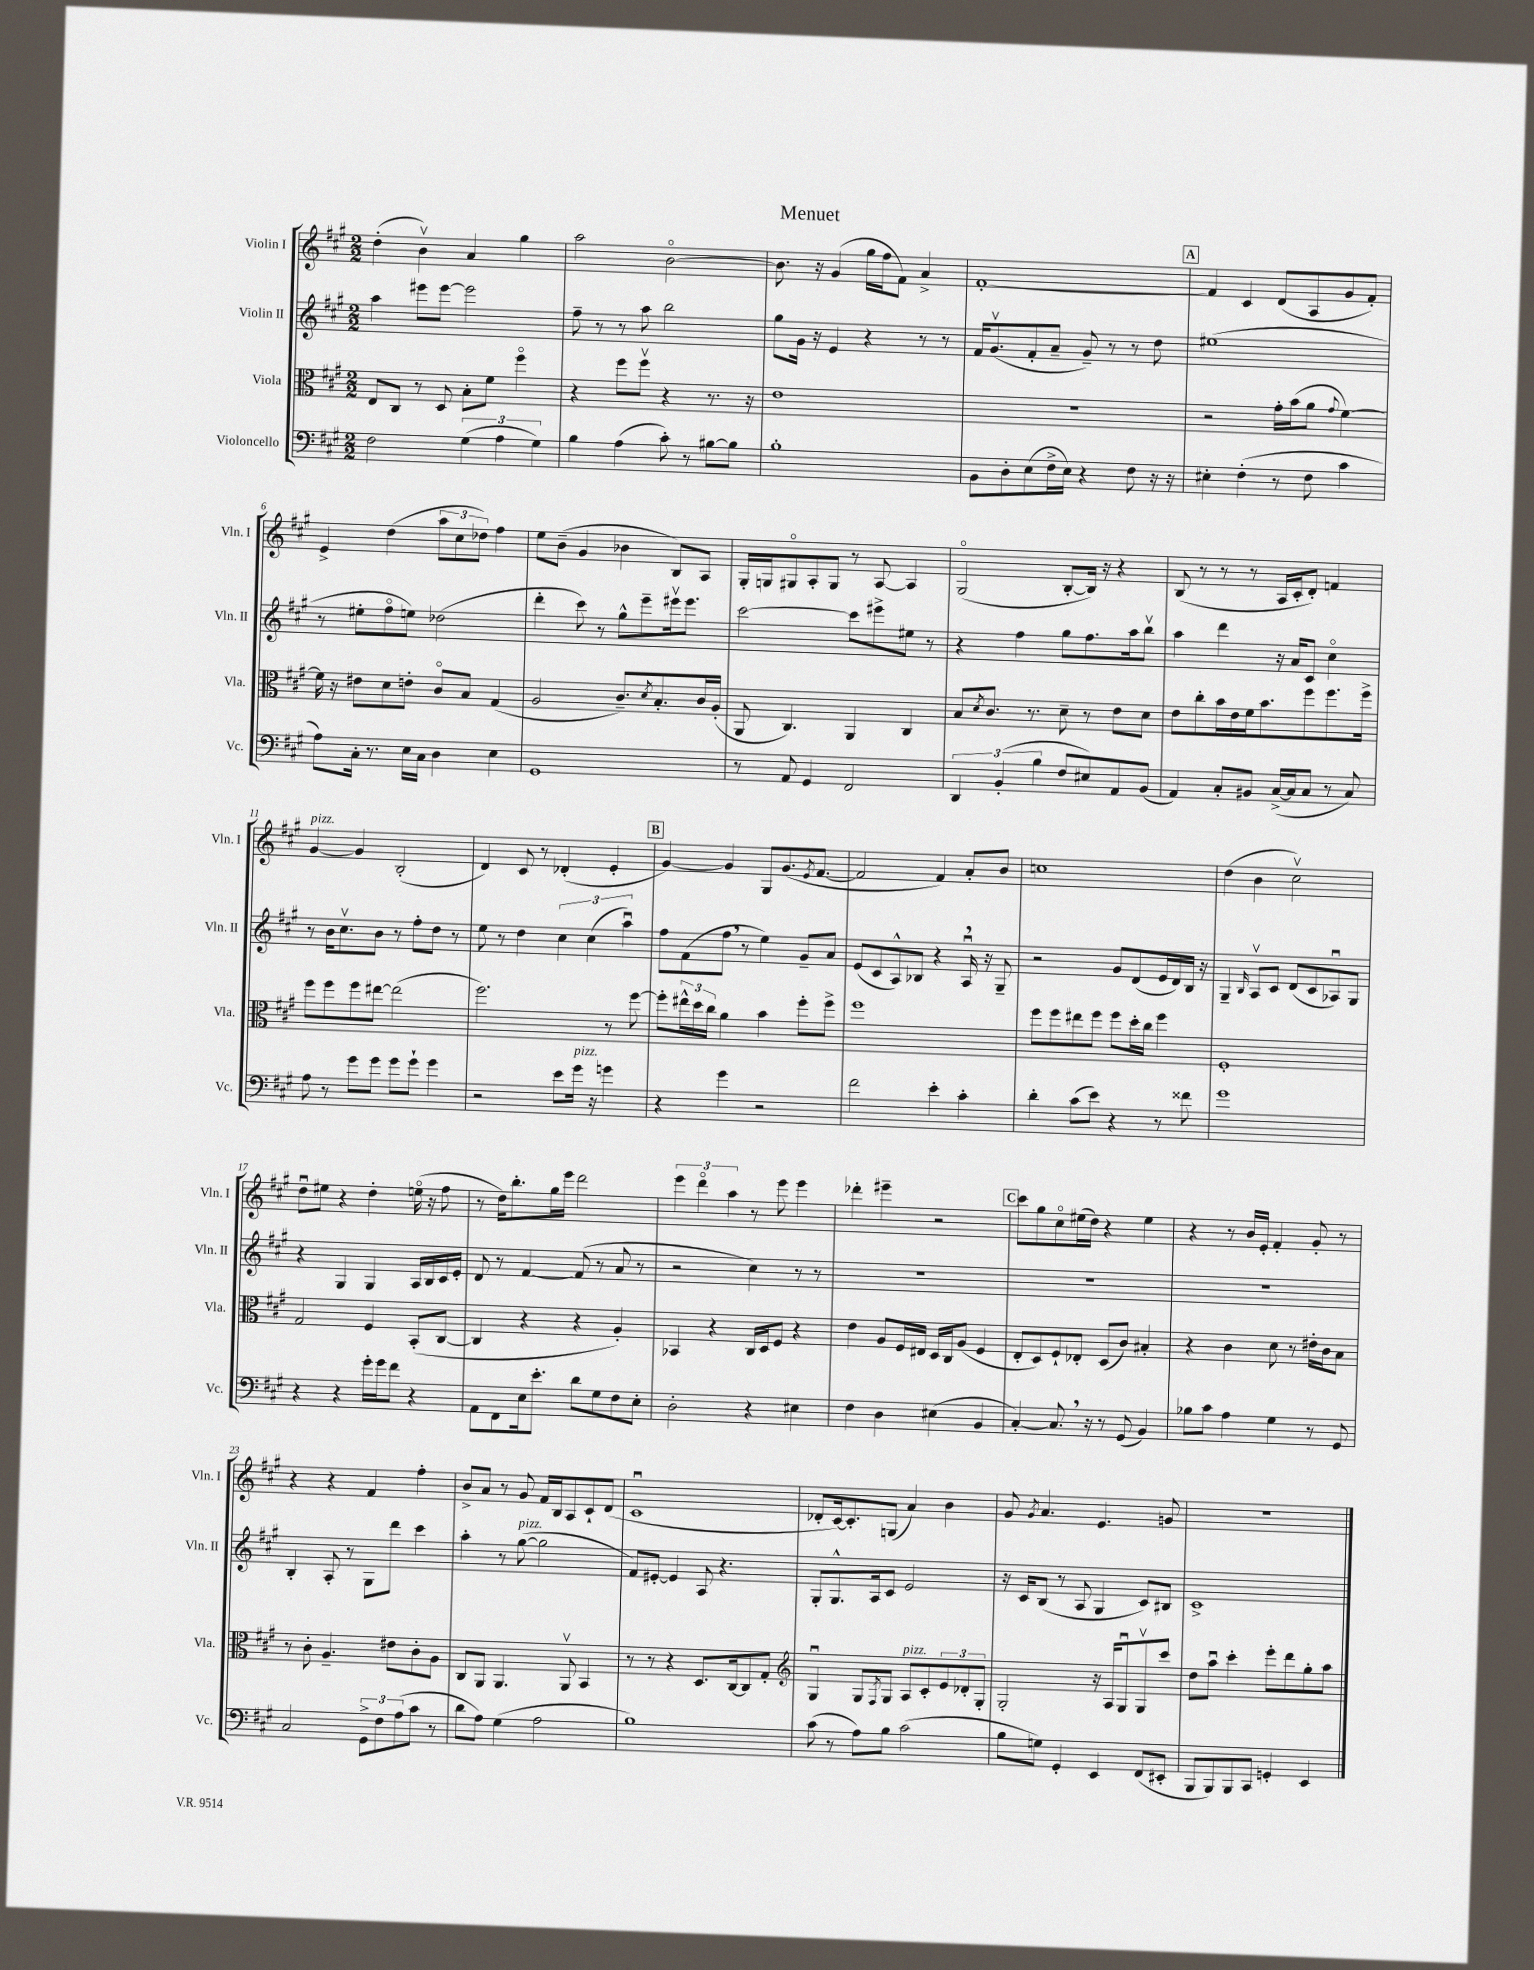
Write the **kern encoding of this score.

**kern	**kern	**kern	**kern
*staff4	*staff3	*staff2	*staff1
*clefF4	*clefC3	*clefG2	*clefG2
*k[f#c#g#]	*k[f#c#g#]	*k[f#c#g#]	*k[f#c#g#]
*M2/2	*M2/2	*M2/2	*M2/2
2F#	8E	4aa	(4dd'
.	8C#	.	.
.	8r	8eee#	4bv)
.	8D	[8eee#	.
(6G#	8B'	2eee#]	4a
.	8f#	.	.
6A	.	.	.
.	4ff#o	.	4gg#
6G#)	.	.	.
=	=	=	=
4B	4r	8ff#~	2aa
.	.	8r	.
(4A	8ff#	8r	.
.	8ff#v	8aa	.
8c#')	4r	2bb	[2bo
8r	.	.	.
[8B#	8.r	.	.
8B#]	.	.	.
.	16r	.	.
=	=	=	=
1B'	1e	8gg#	8.b]
.	.	16g#	.
.	.	16r	16r
.	.	4e	(4g#
.	.	4r	16gg#
.	.	.	16ff#
.	.	.	8f#)
.	.	8r	4a^
.	.	8r	.
=	=	=	=
8BB	1r	16f#	[1f#'
.	.	(8.g#v	.
8D'	.	.	.
(8E	.	8f#'	.
16F#^	.	8a~	.
16E)	.	.	.
4r	.	8g#~)	.
.	.	8r	.
8F#	.	8r	.
16r	.	8dd	.
16r	.	.	.
=	=	=	=
4E#'	2r	(1ee#	4f#]
(4F#'	.	.	4c#
8r	16g#'	.	(8d
.	(16b	.	.
8F#	8a	.	8A
.	8qqg#	.	.
4c#	[4f#)	.	8g#
.	.	.	8f#')
=	=	=	=
8A)	16f#]	8r	4e^
.	16r	.	.
16C#'	8e#	8ee#'	.
8.r	.	.	.
.	8d	8ff#o	(4dd
16E	8e'	8ee)	.
16C#	.	.	.
4D	8c#o	(2dd-	12aa
.	.	.	12cc#
.	8B	.	.
.	.	.	12dd-)
4E	(4G#	.	4ff#
=	=	=	=
1GG#	2A	4ddd'	8ee
.	.	.	(8b~
.	.	8ccc#)	4g#
.	.	8r	.
.	8.c#~)	8gg#^^	4b-
.	.	8eee~	.
.	8qd	.	.
.	8.B'	.	.
.	.	16eee#v	8B)
.	.	8.eee#	.
.	16c#	.	8A
.	(16A'	.	.
=	=	=	=
8r	8AA	[2ccc#	16G#'
.	.	.	16G
8AA	4.C#)	.	8G#o
4GG#	.	.	8A'
.	.	.	8G#
2FF#	4AA	8ccc#]	8r
.	.	8eee#^	[8A
.	4C#	8ee#	4A]
.	.	8r	.
=	=	=	=
6DD	8B	4r	(2G#o
.	8qd	.	.
.	8.c#	.	.
(6BB'	.	.	.
.	.	4ff#	.
.	8.r	.	.
6B	.	.	.
8F#	8d~	8gg#	[8B'
8E#)	8r	8.ff#	16B])
.	.	.	16r
8AA	8e	.	4r
.	.	16aa	.
(8BB	8d	8bbv	.
=	=	=	=
4AA)	8e	4aa	(8B
.	8cc#'	.	8r
8C#'	16b	4ddd	8r
.	16e	.	.
8BB#	16f#	.	8r
.	8.b	.	.
([16C#^	.	16r	16A
16C#]	.	16a	16c#'
8C#	8ff#	8c#	8d')
8r	8.ff#	4cc#o	4f
8C#)	.	.	.
.	16ff#^	.	.
=	=	=	=
8A	8ff#	8r	[4g#
8r	8ff#	16b	.
.	.	8.cc#v	.
8g#	8ff#	.	4g#]
8g#	[8ee#	8b	.
8g#	(2ee#]	8r	(2B'
8g#`	.	8ff#'	.
4g#	.	8dd	.
.	.	8r	.
=	=	=	=
2r	2.ff#)	8ee	4d)
.	.	8r	.
.	.	4dd	8c#
.	.	.	8r
8e	.	6cc#	(4d-'
16g#	.	.	.
.	.	(6cc#	.
16r	.	.	.
4g	8r	.	4e'
.	.	6aau)	.
.	[8ff#	.	.
=	=	=	=
4r	8ff#']	8ff#	[4g#)
.	24ee#^^	(8f#	.
.	24dd	.	.
.	24cc#	.	.
4g#	4a	8ff#	4g#]
.	.	8r	.
2r	4b	4ee)	8G#
.	.	.	(8.g#
.	8ff#'	8g#~	.
.	.	.	8qe
.	.	.	[8.f#
.	8ff#^	8a	.
=	=	=	=
2f#	1ff#	(8e	2f#]
.	.	8c#	.
.	.	8A^^)	.
.	.	8B-	.
4e'	.	4r	4f#)
4c#'	.	16Au	8a'
.	.	16r	.
.	.	8G#~	8b
=	=	=	=
4d'	8ff#	2r	1cc
.	8ff#	.	.
(8c#	8ee#	.	.
8e)	8ff#	.	.
4r	8ff#	8g#	.
.	16dd'	(8d	.
.	16cc#	.	.
8r	4ff#	16e	.
.	.	16d)	.
8f##	.	16B	.
.	.	16r	.
=	=	=	=
1g#	1F#'	4G#~	(4dd
.	.	16qqB	.
.	.	8Av	4b
.	.	8c#	.
.	.	(8d	2cc#v)
.	.	8c#	.
.	.	8A-u)	.
.	.	8G#	.
=	=	=	=
4r	2G#	4r	8ddu
.	.	.	8ee#
4r	.	4G#	4r
16g#'	4F#	4G#	4dd'
16g#	.	.	.
8f#	.	.	.
4r	(8BB'	16A	(16eeo
.	.	16B	16r
.	[8C#	16c#	8ff#
.	.	16e'	.
=	=	=	=
8AA	4C#]	8d	8r
8FF#	.	8r	16dd)
.	.	.	8.bb'
16E	4r	[4f#	.
8.e'	.	.	.
.	.	.	16gg#
.	.	.	16eee
8d	4r	(8f#]	2ddd
8G#	.	8r	.
8F#	4A')	8a	.
8E'	.	8r	.
=	=	=	=
2D'	4BB-	2r	6eee
.	.	.	6dddo
.	4r	.	.
.	.	.	6aa
4r	16C#	4cc#)	8r
.	16D	.	.
.	8F#	.	8eee
4E#	4r	8r	4eee
.	.	8r	.
=	=	=	=
4F#	4e	1r	4ddd-'
4D	8A	.	4eee#~
.	16F#	.	.
.	16E#	.	.
(4E#	16D	.	2r
.	16C#	.	.
.	(8A	.	.
4BB	4F#	.	.
=	=	=	=
[4C#')	8E'	1r	8ccc#
.	8D)	.	8gg#
8.C#]	8F#`	.	8cc#o
.	8E-'	.	(16ee#
16r	.	.	16dd)
8r	(8D	.	4r
(8GG#	8c#)	.	.
4BB)	4B#'	.	4ee#
=	=	=	=
8B-	4r	1r	4r
8c#	.	.	.
4A	4c#	.	8r
.	.	.	16b
.	.	.	16e'
4G#	8d	.	4f#'
.	8r	.	.
8r	16e#'	.	8g#'
.	16c#	.	.
8GG#	8B	.	8r
=	=	=	=
2C#	8r	4B'	4r
.	8c#'	.	.
.	4.A~	8A'	4r
.	.	8r	.
12GG#^	.	8G#	4f#
12F#	.	.	.
.	8e#	8ddd	.
(12A	.	.	.
8c#	8c#'	4ccc#	4ff#'
8r	8A	.	.
=	=	=	=
8d	8C#	4aa'	8b^
8A)	8AA	.	8a
(4G#	4.AA	8r	8r
.	.	([8gg#	8g#
2A	.	2gg#]	16f#
.	.	.	16B
.	8AAv	.	8A
.	4BB	.	8c#`
.	.	.	(8d
=	=	=	=
1B)	8r	8f#)	1c#u
.	8r	[8e#'	.
.	4r	4e#]	.
.	8.D	8A	.
.	.	4.r	.
.	[16C#	.	.
.	8C#]	.	.
.	8G#'	.	.
=	=	=	=
*	*clefG2	*	*
(8c#	4G#u	8G#'	8d-'
8r	.	8.G#^^	[16c#)
.	.	.	8.c#']
8A)	8G#	.	.
.	.	16A	.
.	8qF#	.	.
8B	8G#	8c#	(8G
(2c#	8A	2e	4a)
.	8c#'	.	.
.	12e	.	4b
.	12d-'	.	.
.	12G#'	.	.
=	=	=	=
8B	2G#'	16r	8g#
.	.	16c#	.
.	.	.	8qg#
8G)	.	(8B	4.a
4GG#'	.	8r	.
.	.	8A	.
4EE	16r	4G#	4.e
.	16A	.	.
.	8G#u	.	.
(8FF#	8G#v	8c#)	.
8EE#'	8ccc#	8B#	8g
=	=	=	=
8BBB	8dd	1c#^	1r
8BBB)	8aau	.	.
8BBB	4ccc#'	.	.
8CC#	.	.	.
4GG'	8eee'	.	.
.	8ddd	.	.
4EE	8gg#'	.	.
.	8aa	.	.
==	==	==	==
*-	*-	*-	*-
